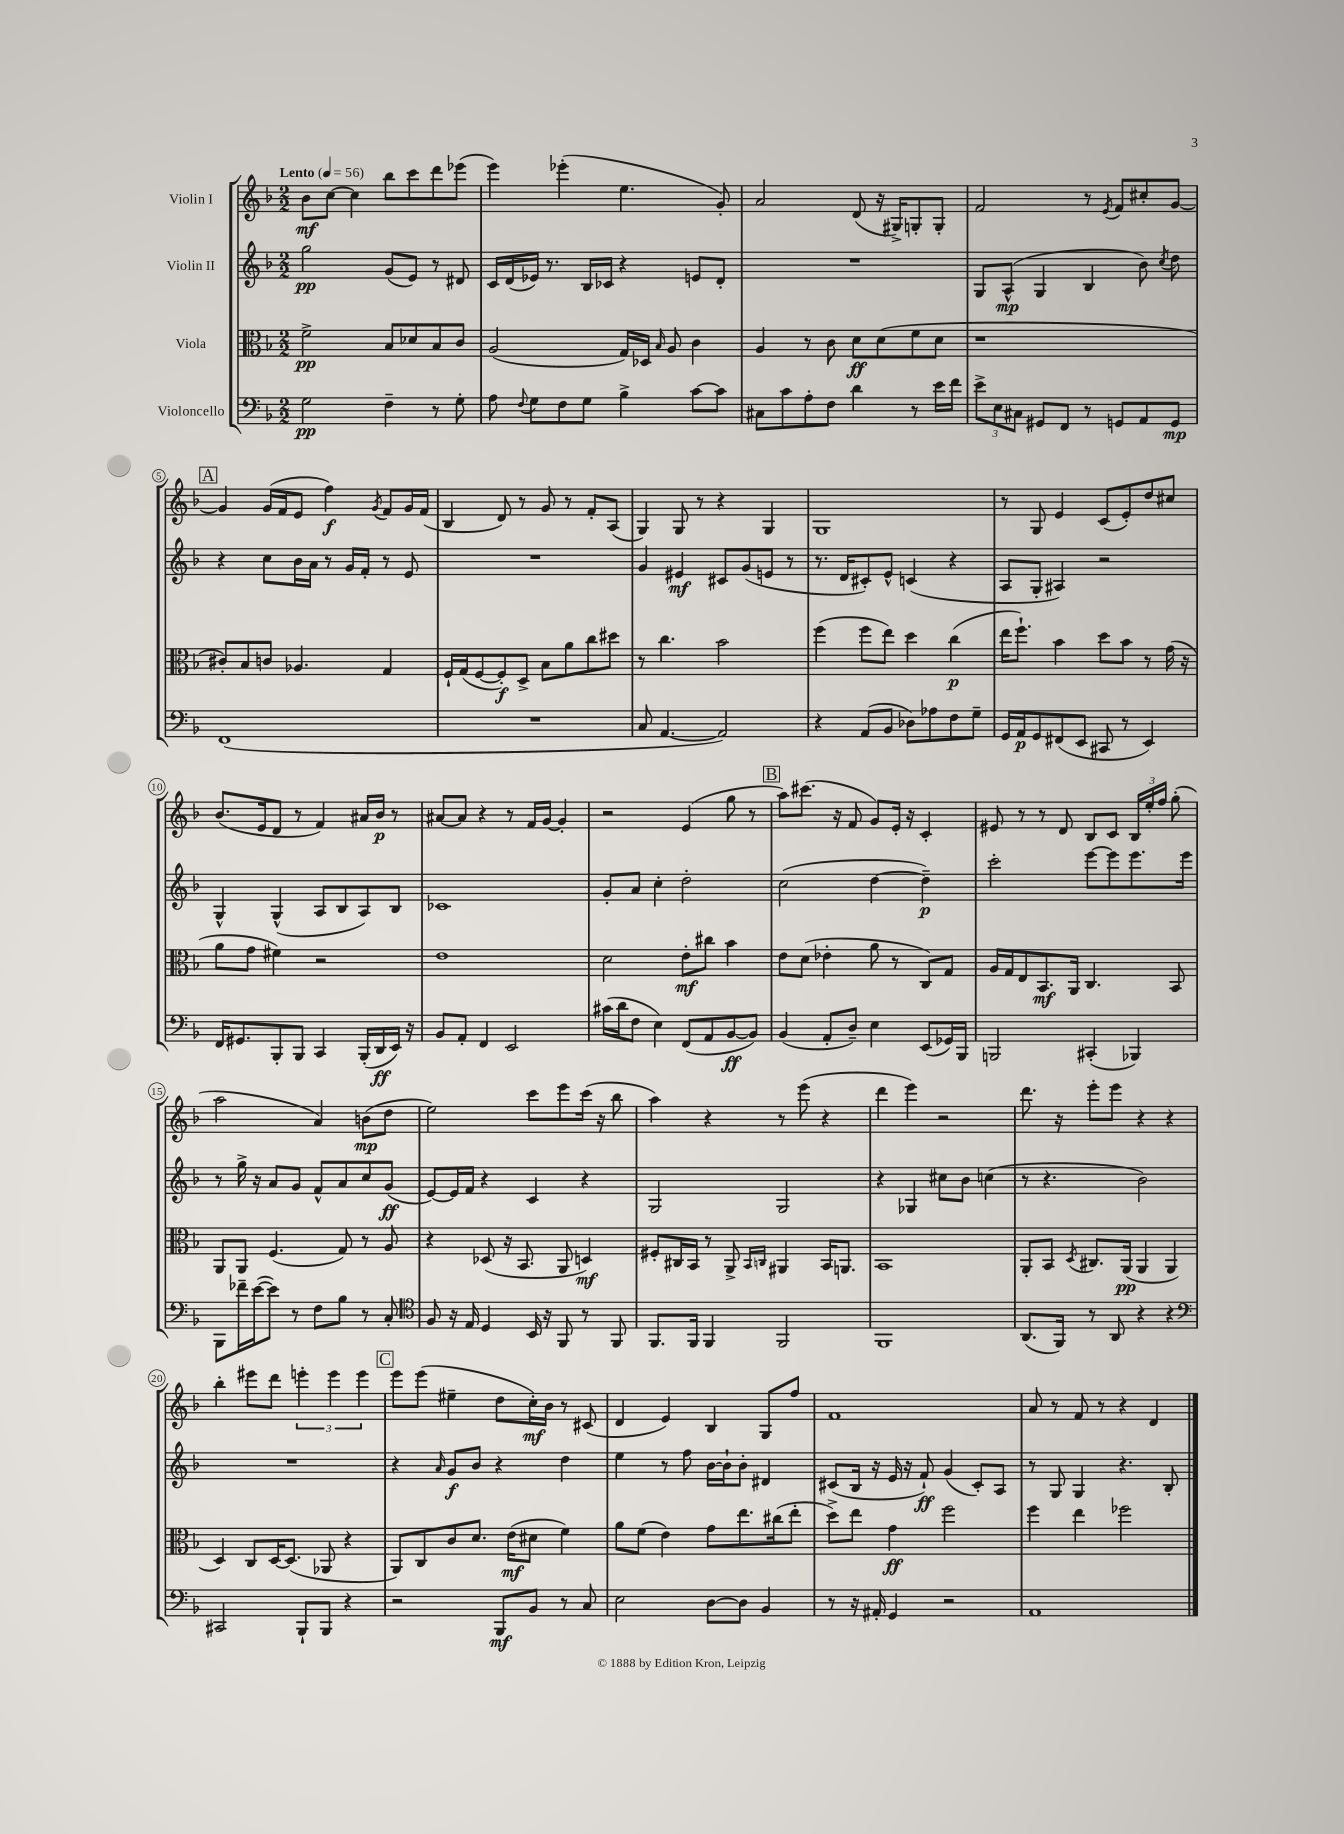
<<
\new StaffGroup <<
\new Staff = "s0" \with { instrumentName = "Violin I" } {
    \clef treble \key f \major \numericTimeSignature \time 2/2 \tempo "Lento" 4 = 56
    \autoBeamOff bes'8[\mf c''8]~ c''4 bes''8[ c'''8 d'''8 ees'''8]( |
    e'''4) ees'''4-.( e''4. g'8-.) |
    a'2 d'8( r16 gis16[->) g8-. g8]-. |
    f'2 r8 \acciaccatura { e'8 } f'8[ cis''8-. g'8]~ |
    \mark \markup { \box "A" } g'4 g'16[( f'16 e'8] f''4\f) \acciaccatura { g'8 } f'8[ g'16 f'16]( |
    bes4 d'8) r8 g'8 r8 f'8[-. a8]( |
    g4) g8 r8 r4 g4 |
    g1 |
    r8 g8 e'4 c'8[( e'8-.) d''8 cis''8] |
    bes'8.[( e'16 d'8] r8 f'4) ais'16[ bes'16]\p r8 |
    ais'8[~ ais'8] r4 r8 f'16[ g'16]~ g'4-. |
    r2 e'4( g''8 r8 |
    \mark \markup { \box "B" } a''8[) cis'''8.]( r16 f'8 g'8[) e'16]-. r16 c'4-. |
    eis'8 r8 r8 d'8 bes8[ c'8] \tuplet 3/2 { bes16[ e''16-. f''16] } g''8-.( |
    a''2 a'4) b'8[\mp( d''8] |
    e''2) c'''8[ e'''8 c'''16]( r16 bes''8 |
    a''4) r4 r8 e'''8( r4 |
    d'''4 e'''4) r2 |
    d'''8. r16 e'''8[-. e'''8] r4 r4 |
    bes''4-. eis'''8[ d'''8] \tuplet 3/2 { e'''4-. e'''4 e'''4 } |
    \mark \markup { \box "C" } e'''8[ e'''8]( eis''4-- d''8[ c''16-.\mf) bes'16] r8 cis'8( |
    d'4 e'4) bes4 g8[ f''8] |
    f'1 |
    a'8 r8 f'8 r8 r4 d'4 \bar "|." |
}
\new Staff = "s1" \with { instrumentName = "Violin II" } {
    \clef treble \key f \major \numericTimeSignature \time 2/2
    \autoBeamOff g''2\pp g'8[( e'8]) r8 dis'8 |
    c'16[ d'16( ees'16]) r8. bes16[ ces'16] r4 e'8[ d'8]-. |
    R1 |
    g8[ a8]-^\mp( g4 bes4 bes'8) \acciaccatura { c''8 } d''8 |
    \mark \markup { \box "A" } r4 c''8[ bes'16 a'16] r8 g'16[ f'16]-. r8 e'8 |
    R1 |
    g'4 eis'4\mf cis'8[ g'8( e'8] r8 |
    r8. d'16[ cis'8-.) e'8]-^ c'4( r4 |
    a8[ g8]-. ais4) r2 |
    g4-^ g4-^( a8[ bes8 a8) bes8] |
    ces'1 |
    g'8[-. a'8] c''4-. d''2-. |
    \mark \markup { \box "B" } c''2( d''4~ d''4--\p) |
    c'''2-. e'''8[~ e'''8 e'''8. e'''16] |
    r8 g''16-> r16 a'8[ g'8] f'8[-^ a'8 c''8 g'8]\ff( |
    e'8[~) e'16 f'16] r4 c'4 r4 |
    g2 g2 |
    r4 ges4 cis''8[ bes'8] c''4( |
    r8 r4. bes'2) |
    R1 |
    \mark \markup { \box "C" } r4 \grace { a'16 } g'8[\f bes'8] r4 d''4 |
    e''4 r8 f''8 bes'16[~ bes'16-! bes'8]-. dis'4 |
    cis'8[( bes16] r16 e'16 r16 f'8-!\ff) g'4( cis'8[-.) a8] |
    r8 g8 g4 r4. bes8-. \bar "|." |
}
\new Staff = "s2" \with { instrumentName = "Viola" } {
    \clef alto \key f \major \numericTimeSignature \time 2/2
    \autoBeamOff f'2->\pp bes8[ des'8 bes8 c'8] |
    a2( g16[) des16] \grace { bes16 } a8 c'4 |
    a4 r8 c'8 d'8[\ff d'8( f'8 d'8] |
    r1 |
    \mark \markup { \box "A" } cis'8[-.) bes8 c'8] aes4. g4 |
    f16[-! g16( f8~ f8-.\f) d8]-> bes8[ a'8 c''8 dis''8] |
    r8 c''4. bes'2 |
    f''4( f''8[ e''8]) d''4 c''4\p( |
    e''16[ f''8.]-!) bes'4 d''8[ bes'8] r8 g'16( r16 |
    a'8[ g'8] fis'4) r2 |
    e'1 |
    d'2 e'8[-.\mf cis''8] bes'4 |
    \mark \markup { \box "B" } e'8[ d'8]( ees'4-. a'8 r8 c8[) g8] |
    a16[ g16 e8 bes,8.\mf a,16] c4. bes,8 |
    a,8[ a,8] f4.( g8) r8 a8 |
    r4 des8( r16 bes,8. a,8 d4\mf) |
    fis8[-. cis16 bes,16] r8 a,8-> \grace { bes,16[ c16] } ais,4 bes,16[ a,8.] |
    bes,1 |
    a,8[-. bes,8] \acciaccatura { d8 } cis8.[ a,16]\pp( a,4 a,4 |
    d4) c8[ d16~ d8.]( aes,8 r4 |
    \mark \markup { \box "C" } a,8[) c8 c'8 d'8.] e'16[\mf( dis'8] f'4) |
    a'8[ f'8]( e'4) g'8[ e''8. cis''16( e''8]-. |
    d''8[->) e''8] g'4\ff f''2 |
    f''4 e''4 fes''2 \bar "|." |
}
\new Staff = "s3" \with { instrumentName = "Violoncello" } {
    \clef bass \key f \major \numericTimeSignature \time 2/2
    \autoBeamOff g2\pp f4-- r8 g8-. |
    a8 \appoggiatura { f8 } g8[ f8 g8] bes4-> c'8[~ c'8] |
    cis8[ c'8 a8-. f8] d'4 r8 e'16[ f'16] |
    \tuplet 3/2 { e'8[-> e8 cis8] } gis,8[ f,8] r8 g,8[ a,8 g,8]\mp |
    \mark \markup { \box "A" } f,1( |
    R1 |
    c8 a,4.~ a,2) |
    r4 a,8[( bes,8] des8[) aes8 f8 g8]-- |
    g,16[ a,16\p g,8 fis,8( e,8] cis,8 r8 e,4) |
    f,16[ gis,8. bes,,8-. bes,,8] c,4 bes,,16[-.( d,16\ff e,16]) r16 |
    bes,8[ a,8]-. f,4 e,2 |
    cis'16[( d'16 f8] e4) f,8[( a,8 bes,8~\ff bes,8]) |
    \mark \markup { \box "B" } bes,4( a,8[-. d8]--) e4 e,8[( ges,16) bes,,16] |
    b,,2 cis,4-.( bes,,4) |
    bes,,8[ fes'16-- e'16~( e'8]) r8 f8[ bes8] r8 c8-. |
    \clef tenor f8 r16 e16 d4 bes,16 r16 f,8 r8 f,8 |
    f,8.[ f,16] f,4 f,2 |
    f,1 |
    a,8.[( f,16]) r8 a,8 r4 r4 |
    \clef bass cis,2 bes,,8[-! bes,,8] r4 |
    \mark \markup { \box "C" } r2 bes,,8[\mf bes,8] r8 c8 |
    e2 d8[~ d8] bes,4 |
    r8 r16 ais,16-. g,4 r2 |
    a,1 \bar "|." |
}
>>
>>
\layout { \context { \Score \override BarNumber.stencil = #(make-stencil-circler 0.1 0.3 ly:text-interface::print) } }
